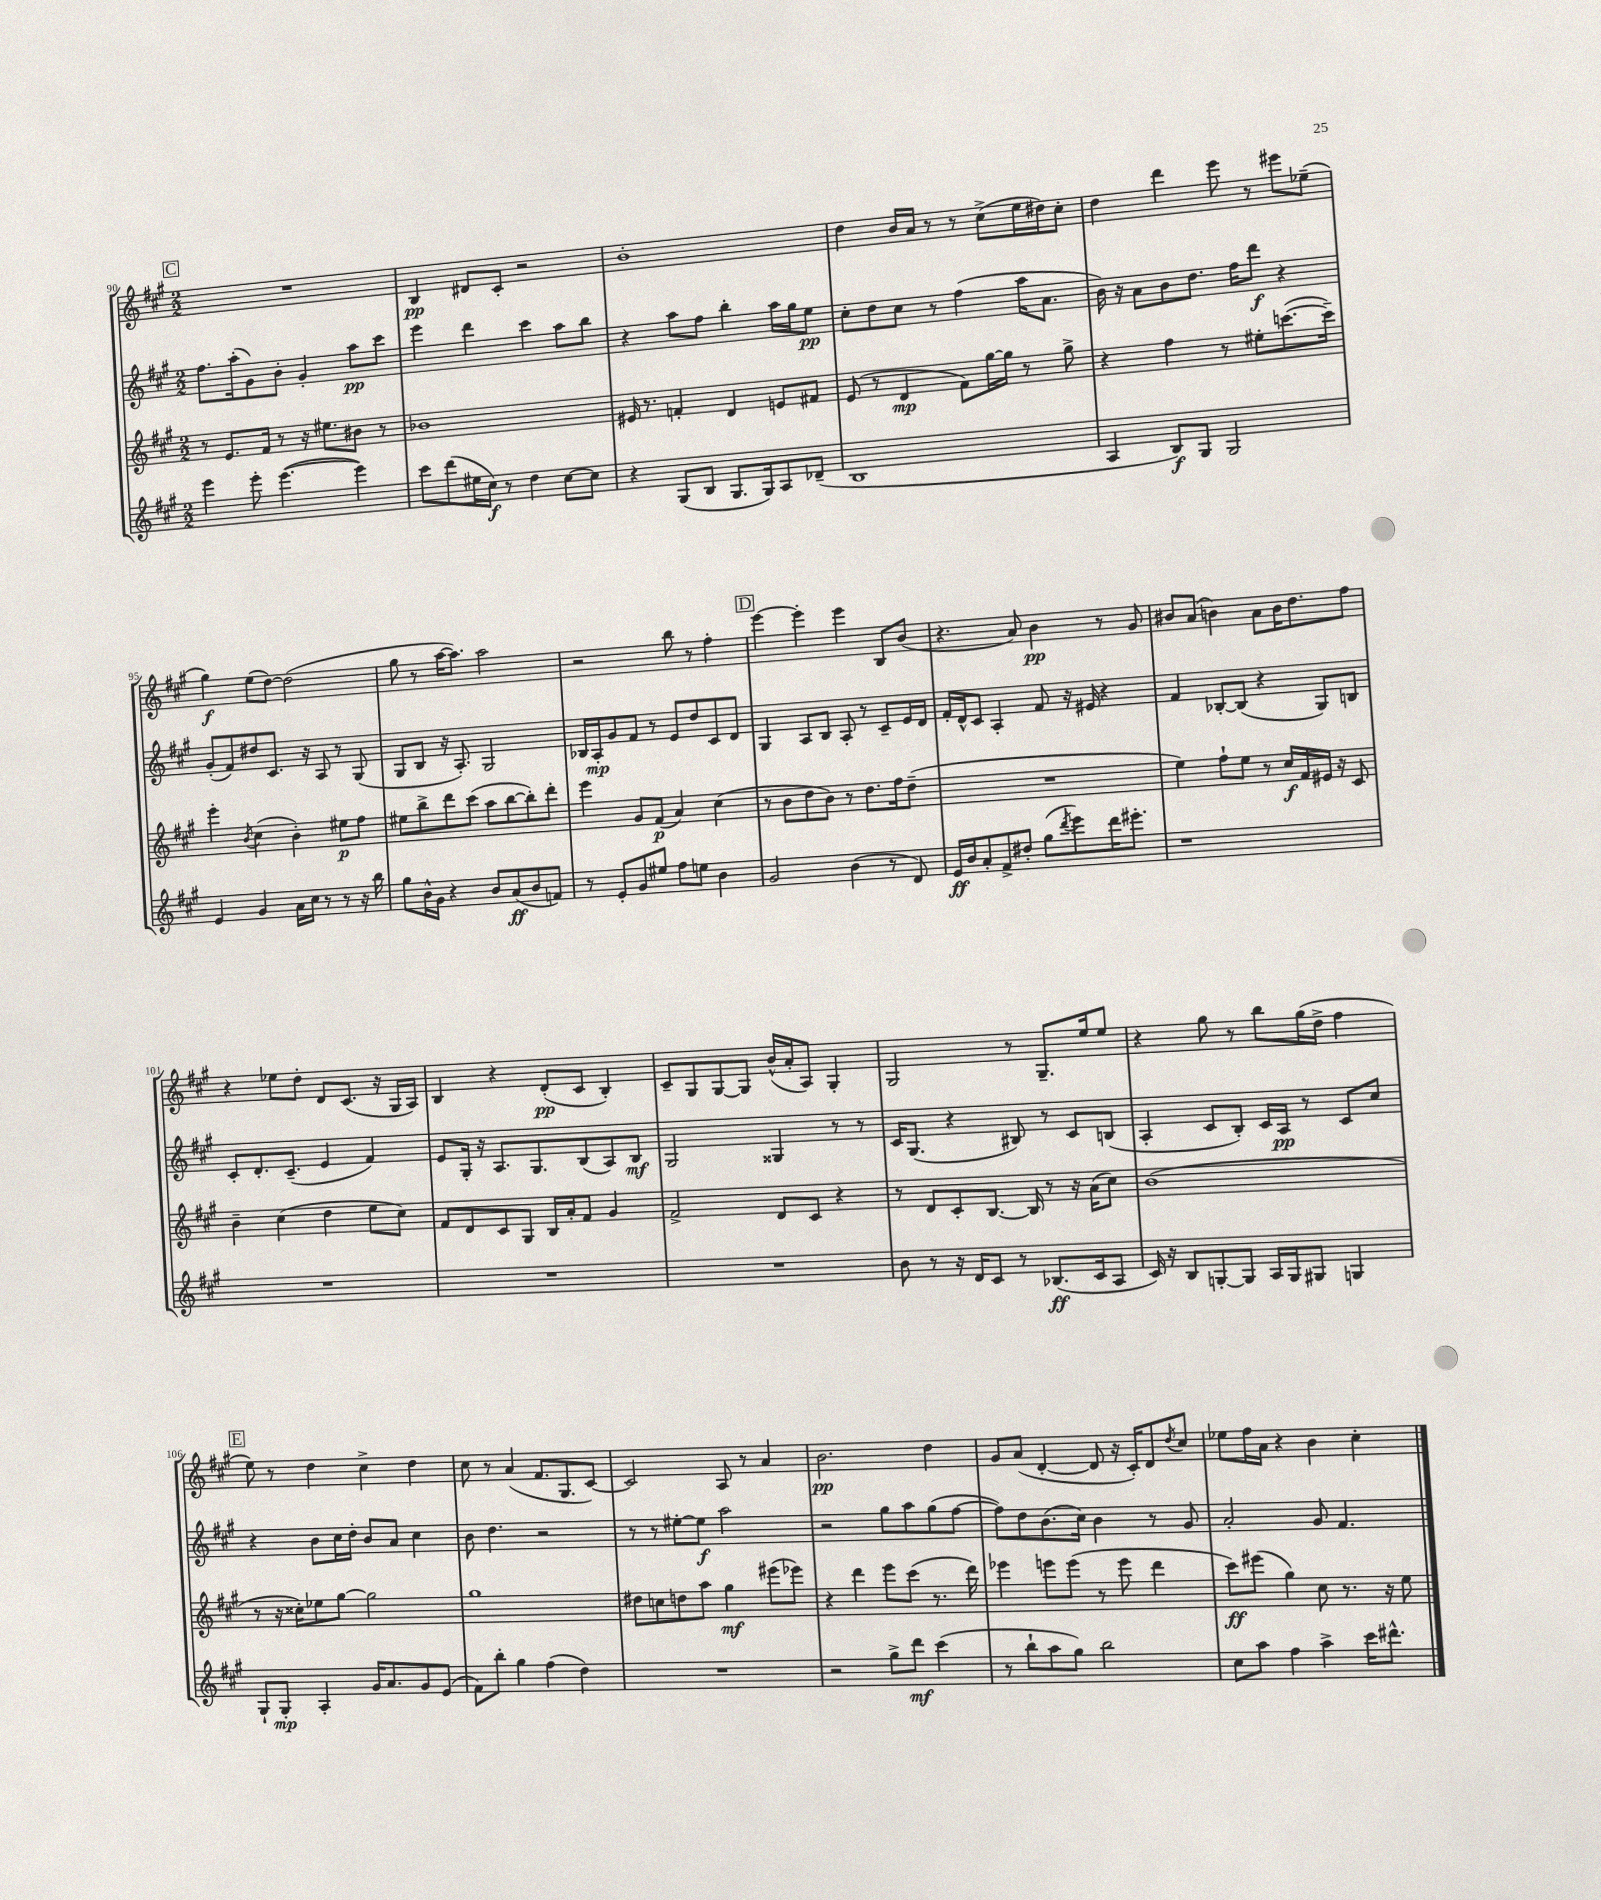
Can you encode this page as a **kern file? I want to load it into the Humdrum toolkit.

**kern	**kern	**kern	**kern
*staff4	*staff3	*staff2	*staff1
*clefG2	*clefG2	*clefG2	*clefG2
*k[f#c#g#]	*k[f#c#g#]	*k[f#c#g#]	*k[f#c#g#]
*M2/2	*M2/2	*M2/2	*M2/2
4eee	8r	8.ff#	1r
.	8.e	.	.
.	.	(16aa'	.
8eee'	.	8g#)	.
.	16f#	.	.
([4.eee	8r	8b'	.
.	16r	4g#'	.
.	8.ee#	.	.
4eee])	8b#	8aa	.
.	8r	8ccc#	.
=	=	=	=
8ccc#	1b-	4eee	4B
(8ddd	.	.	.
16ee#	.	4ddd	8d#
16cc#)	.	.	.
8r	.	.	8c#'
4dd	.	4ccc#	2r
[8cc#	.	8aa	.
8cc#]	.	8bb	.
=	=	=	=
4r	16e#	4r	1b'
.	8.r	.	.
(8G#	4f'	8aa	.
8B	.	8ff#	.
8.G#	4d	4bb'	.
16G#)	.	.	.
8A	8e	16aa	.
.	.	16gg#	.
(8d-~	8f#	8ee	.
=	=	=	=
1B	(8e	8cc#'	4dd
.	8r	8dd	.
.	4d	8cc#	16b
.	.	.	16a
.	.	8r	8r
.	8f#)	(4ff#	8r
.	[16gg#	.	(8cc#^
.	16gg#]	.	.
.	8r	16aa	16ee
.	.	8.a	16dd#)
.	8gg#^	.	8cc#'
=	=	=	=
4A	4r	16b)	4dd
.	.	16r	.
.	.	8a	.
8B)	4ff#	8b	4ddd
8G#	.	8.dd	.
2G#	8r	.	8eee
.	.	16ff#	.
.	8ee#'	8ddd	8r
.	([8.ccc	4r	8eee#
.	.	.	(8ee-~
.	16ccc~])	.	.
=	=	=	=
4e	4eee'	(8g#'	4gg#)
.	.	8f#)	.
.	8qb	.	.
4g#	(4cc#	8dd#	(8ee
.	.	8.c#	[8dd)
16a	4b')	.	(2dd]
16cc#	.	16r	.
8r	.	8A	.
8r	8ee#	8r	.
16r	8ff#	(8G#	.
16bb	.	.	.
=	=	=	=
8gg#	8ee#	8G#	8gg#
16b^^	8bb^	8B	8r
16g#	.	.	.
4r	8ddd	16r	[16aa
.	.	8.A')	8.aa])
.	(8ccc#	.	.
8b	8aa	2G#	2aa
(8a	[8bb	.	.
8b	8bb'])	.	.
8f)	8ddd'	.	.
=	=	=	=
8r	4eee	16B-	2r
.	.	16A'	.
8e'	.	8g#	.
8g#	8g#	8f#	.
8ee#	(8f#	8r	.
8ff#	4a)	8e	8bb
8ee	.	8dd	8r
4b	(4cc#	8c#	4ff#'
.	.	8d	.
=	=	=	=
2g#	8r	4G#	[4eee
.	8b	.	.
.	8dd	8A	4eee']
.	8b)	8B	.
(4b	8r	8A'	4eee
.	8.dd	8r	.
8r	.	8c#~	8B
.	16ff#	.	.
8d)	(8dd~	16e	(8b
.	.	16d	.
=	=	=	=
16e	1r	16f#'	4.r
16b	.	16d^^	.
8a'	.	8c#	.
8f#^	.	4A'	.
8dd#'	.	.	8a)
(8gg#	.	8f#	4b
8qddd	.	.	.
8eee)	.	16r	.
.	.	16e#	.
16ddd	.	4r	8r
8.eee#'	.	.	.
.	.	.	8g#
=	=	=	=
1r	4ee)	4f#	8b#
.	.	.	(8a
.	8ff#`	[8B-'	4b)
.	8ee	(8B-]	.
.	8r	4r	8a
.	16cc#	.	16b
.	16f#	.	8.dd
.	16e#	8G#)	.
.	16r	.	.
.	8c#	8B	8ff#
=	=	=	=
1r	4b~	8c#'	4r
.	.	8.d'	.
.	(4cc#	.	8ee-
.	.	(8.c#~	.
.	.	.	8dd'
.	4dd	4e	8d
.	.	.	(8.c#
.	8ee	4f#)	.
.	.	.	16r
.	8cc#)	.	16G#
.	.	.	16A)
=	=	=	=
1r	8f#	8e	4B
.	8d	16G#'	.
.	.	16r	.
.	8c#	8.A	4r
.	8G#	.	.
.	.	8.G#	.
.	16B	.	(8d'
.	16a'	.	.
.	8f#	(8B	8c#
.	4g#	8A)	4B')
.	.	8B	.
=	=	=	=
1r	2f#^	2G#	8c#~
.	.	.	8G#
.	.	.	[8G#
.	.	.	8G#]
.	8d	4G##	(16b^^
.	.	.	16a'
.	8c#	.	8A)
.	4r	8r	4G#'
.	.	8r	.
=	=	=	=
8b	8r	16c#	2G#
.	.	(8.G#	.
8r	8d	.	.
16r	8c#'	4r	.
16d	.	.	.
8c#	[8.B	.	.
8r	.	8B#)	8r
.	16B]	.	.
(8.B-	8r	8r	8.G#~
.	16r	8c#	.
16c#	(16a	.	16ee
8A	8cc#)	(8B	8ee
=	=	=	=
16c#)	(1b	4A'	4r
16r	.	.	.
8B	.	.	.
[8G'	.	8c#	8gg#
8G]	.	8B')	8r
16A	.	16c#	8bb
16G	.	16A	.
8G#	.	8r	(16gg#
.	.	.	16dd^
4G	.	8c#	4ff#
.	.	8cc#	.
=	=	=	=
8G#`	8r	4r	8ee)
8G#'	16r	.	8r
.	16cc##')	.	.
4A'	8ee-	8b	4dd
.	[8gg#	16cc#	.
.	.	16dd'	.
16g#	2gg#]	8b	4cc#^
8.a	.	.	.
.	.	8a	.
8g#	.	4cc#	4dd
(8e	.	.	.
=	=	=	=
8f#)	1gg#	8b	8cc#
8bb'	.	4.dd	8r
4gg#	.	.	(4a
(4ff#	.	2r	8.f#
.	.	.	8.G#
4dd)	.	.	.
.	.	.	[8c#)
=	=	=	=
1r	8dd#	8r	2c#]
.	8cc	8r	.
.	8dd	[8ee#'	.
.	8aa	8ee#]	.
.	4gg#	2aa	8A
.	.	.	8r
.	(8eee#	.	4a
.	8eee-)	.	.
=	=	=	=
2r	4r	2r	2.b
.	4ddd	.	.
8gg#^	8eee	8gg#	.
8ddd	(8ccc#	8aa	.
(4ccc#	8.r	(8gg#	4dd
.	.	[8ff#	.
.	16ddd)	.	.
=	=	=	=
8r	4eee-	8ff#])	8g#
8bb`	.	8dd	(8a
8aa	8eee	(8.b	[4d'
8gg#)	(8eee	.	.
.	.	16cc#)	.
2bb	8r	4b	8d]
.	8eee	.	16r
.	.	.	16c#')
.	4ddd	8r	8d
.	.	.	8qdd
.	.	8g#	8cc#
=	=	=	=
8cc#	8ccc#)	2a'	8ee-
8aa	(8eee#	.	16ff#
.	.	.	16a
4ff#	4gg#)	.	4r
4aa^	8cc#	8g#	4b
.	8.r	4.f#	.
16ccc#	.	.	4cc#'
8.ddd#^^	16r	.	.
.	8ee	.	.
==	==	==	==
*-	*-	*-	*-
